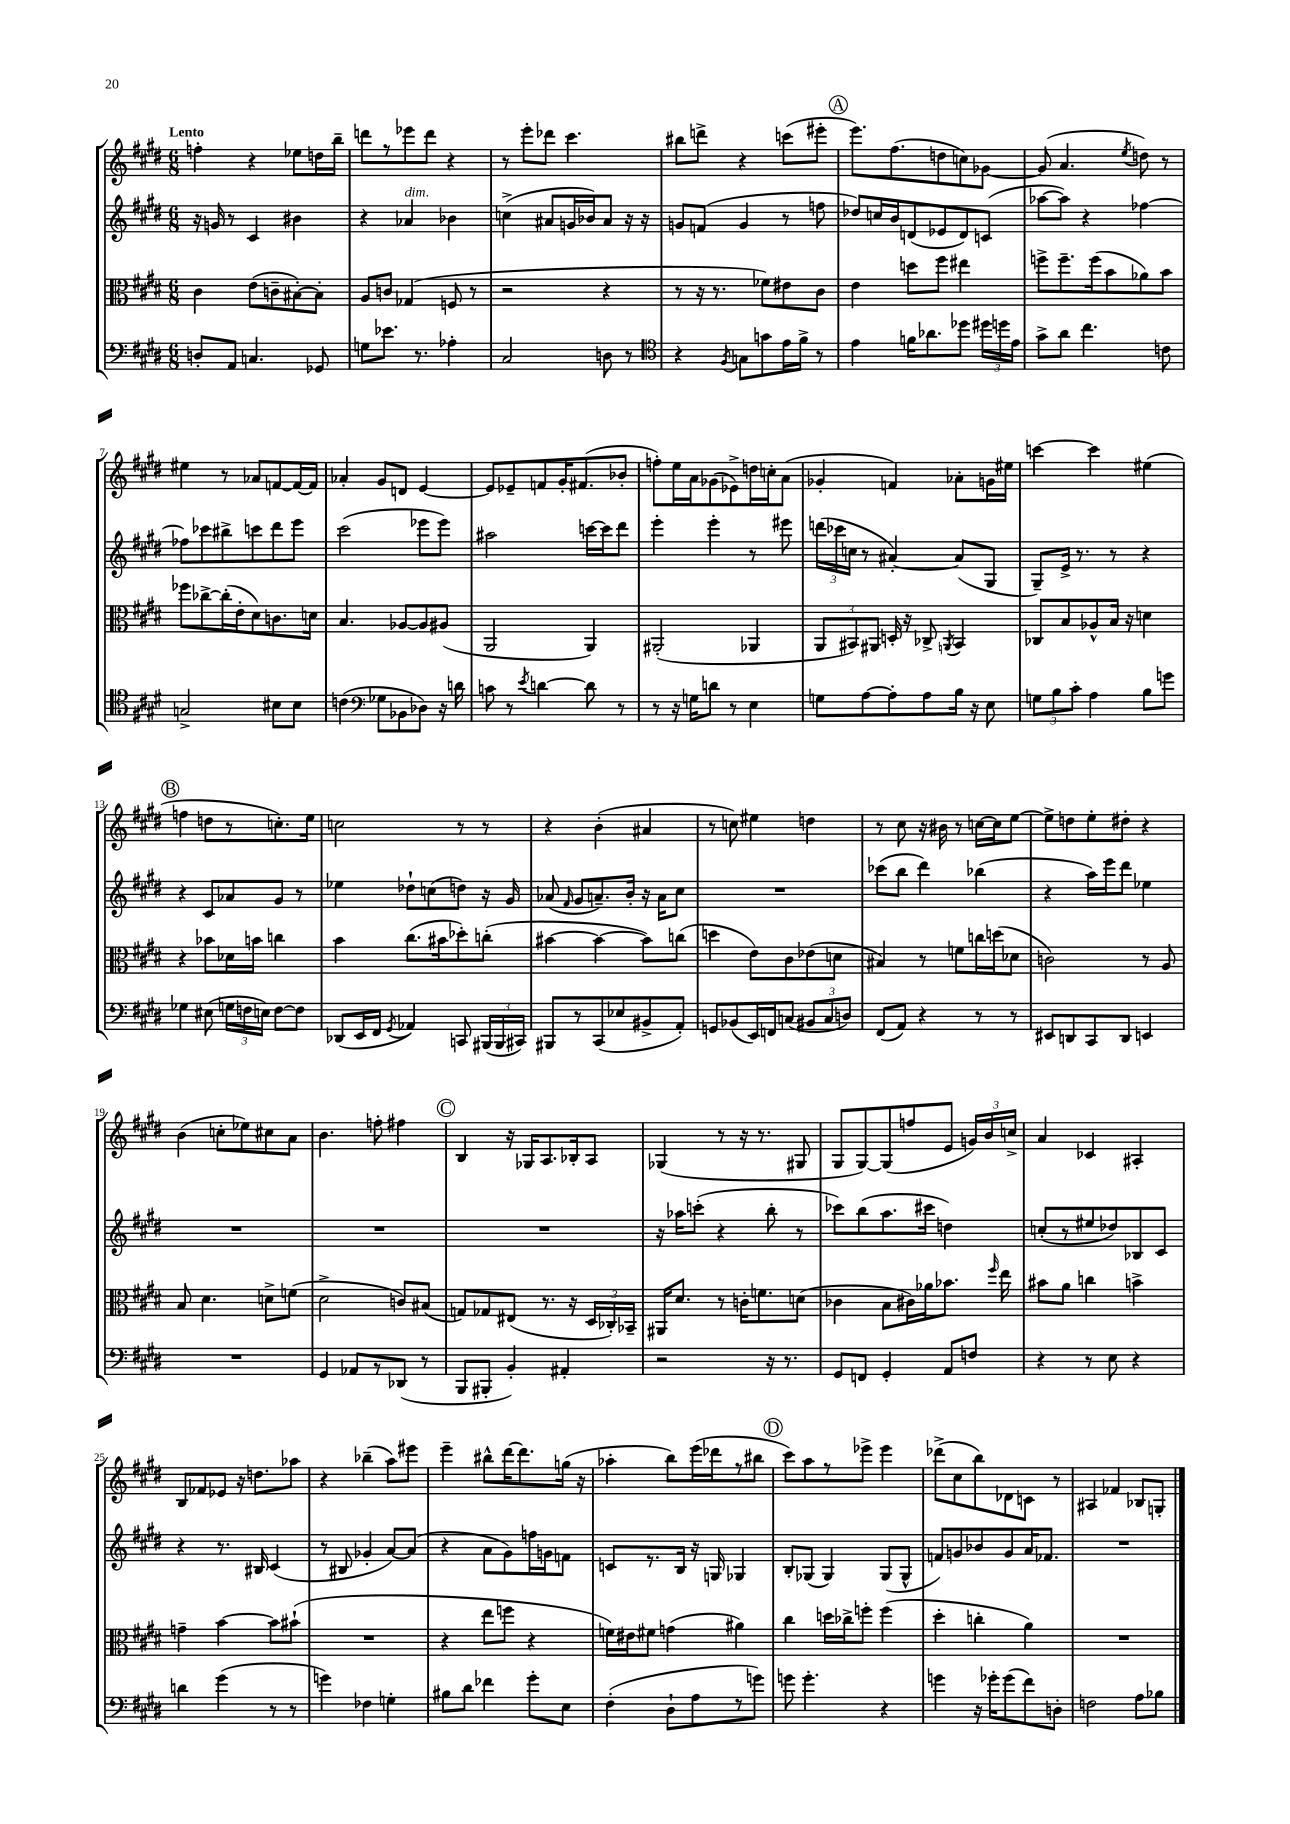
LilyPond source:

<<
\new StaffGroup <<
\new Staff = "s0" {
    \clef treble \key e \major \numericTimeSignature \time 6/8 \tempo "Lento"
    \autoBeamOff f''4-. r4 ees''8[ d''16 b''16]-- |
    d'''8[ r8 ees'''8 d'''8] r4 |
    r8 e'''8[-. des'''8] cis'''4. |
    bis''8[ d'''8]-> r4 c'''8[( eis'''8]-. |
    \mark \markup { \circle "A" } e'''8.[) fis''8.( d''8 c''8) ges'8]~ |
    ges'8( a'4. \acciaccatura { e''8 } d''8) r8 |
    eis''4 r8 aes'8[ f'8~ f'16~ f'16] |
    aes'4-. gis'8[ d'8] e'4~ |
    e'8[ ees'8-- f'8 gis'16-. fis'8.( bes'8]-. |
    f''8[-.) e''16 a'16 ges'8( ees'8->) d''16 c''16-. a'8]( |
    ges'4-. f'4) aes'8[-. g'16 eis''16] |
    c'''4~ c'''4 eis''4( |
    \mark \markup { \circle "B" } f''4 d''8[ r8 c''8.-.) e''16] |
    c''2 r8 r8 |
    r4 b'4-.( ais'4 |
    r8 c''8) eis''4 d''4 |
    r8 cis''8 r16 bis'16 r8 c''16[~ c''16 e''8]~ |
    e''8[-> d''8 e''8-. dis''8]-. r4 |
    b'4( c''8[-. ees''8) cis''8 a'8] |
    b'4. f''8-. fis''4 |
    \mark \markup { \circle "C" } b4 r16 ges16[ a8. bes16-. a8] |
    ges4( r8 r16 r8. gis8 |
    gis8[ gis8~) gis8( f''8 e'8] \tuplet 3/2 { g'16[) b'16 c''16]-> } |
    a'4 ces'4 ais4-. |
    b8[ fes'8 ees'8] r16 d''8.[ aes''8] |
    r4 bes''4--( a''8[) eis'''8] |
    e'''4-- bis''8[-^ dis'''16~ dis'''8. g''16]( r16 |
    aes''4-. b''8[) e'''16( des'''16 r8 bis''8] |
    \mark \markup { \circle "D" } cis'''8[) a''8 r8 ees'''8]-> ees'''4 |
    des'''8[->( cis''8 b''8) des'8 c'8] r8 |
    ais4 fes'4 bes8[ g8]-. \bar "|." |
}
\new Staff = "s1" {
    \clef treble \key e \major \numericTimeSignature \time 6/8
    \autoBeamOff r16 g'16 r8 cis'4 bis'4 |
    r4 aes'4^\markup { \italic "dim." } bes'4 |
    c''4->( ais'8[ g'16 bes'16) ais'8] r16 r16 |
    g'8[ f'8]( g'4 r8 f''8 |
    \mark \markup { \circle "A" } des''8[) c''16 b'16 d'8( ees'8 d'8) c'8]( |
    aes''8[~ aes''8]) r4 fes''4~ |
    fes''8[ ces'''8 bis''8-> c'''8 dis'''8 e'''8] |
    cis'''2( ees'''8[ ees'''8]) |
    ais''2 c'''16[~ c'''16 dis'''8] |
    e'''4-. e'''4-. r8 eis'''8 |
    \tuplet 3/2 { d'''16[( ces'''16 c''16] } r8 ais'4~-.) ais'8[( gis8] |
    gis8[--) e'16]-> r8. r8 r4 |
    \mark \markup { \circle "B" } r4 cis'8[ aes'8 gis'8] r8 |
    ees''4 des''8[-! c''8( d''8]) r16 gis'16 |
    aes'8( \grace { fis'16 } gis'8[ a'8.--) b'16]-. r16 a'16[ cis''8] |
    R2. |
    ces'''8[( b''8] dis'''4) bes''4( |
    r4 a''16[) e'''16 dis'''8] ees''4 |
    R2. |
    R2. |
    \mark \markup { \circle "C" } R2. |
    r16 aes''16[ c'''8]-.( r4 b''8-. r8 |
    ces'''8[) b''8( a''8. cis'''16] d''4) |
    c''8[-.( r8 eis''8 des''8) bes8 cis'8] |
    r4 r8. bis16 cis'4( |
    r8 bis8 ges'4-. a'8[~) a'8]( |
    r4 a'8[ gis'8) f''16 g'16 f'8] |
    c'8[ r8. b16] r16 g16 ges4 |
    \mark \markup { \circle "D" } b8[-. ges8]( ges4) ges8[( ges8]-^ |
    f'8[) g'8 bes'8 g'8 a'16 fes'8.] |
    R2. \bar "|." |
}
\new Staff = "s2" {
    \clef alto \key e \major \numericTimeSignature \time 6/8
    \autoBeamOff cis'4 e'8[( c'8-- bis8~-.) bis8]-. |
    a8[ c'8] ges4( f8 r8 |
    r2 r4 |
    r8 r16 r8. fes'8[) eis'8 cis'8] |
    \mark \markup { \circle "A" } e'4 d''8[ fis''8] eis''4 |
    f''8[-> f''8.-- f''16( b'8 aes'8) b'8] |
    fes''8[ ces''8~-> ces''16-.( e'16-. dis'8) c'8. d'16] |
    b4. aes8[~ aes8 ais8]( |
    a,2 a,4) |
    ais,2-.( aes,4 |
    \tuplet 3/2 { a,8[ bis,8) ais,8] } d16-. r16 ces8-> \acciaccatura { a,8 } bis,4 |
    ces8[ b8 aes8-^ b16] r16 d'4 |
    \mark \markup { \circle "B" } r4 bes'8[ des'16 b'16] c''4 |
    b'4 cis''8.[( bis'16 des''8-.) c''8]-.( |
    bis'4~ bis'4~ bis'8[) c''8]( |
    d''4 e'8[) cis'8 ees'8( d'8] |
    bis4) r8 f'8[ c''16 d''16( des'8] |
    c'2) r8 a8 |
    b8 dis'4. d'8[-> f'8]( |
    dis'2-> c'8[) bis8]( |
    \mark \markup { \circle "C" } g8[) ges8 eis8]( r8. r16 \tuplet 3/2 { dis16[ ces16-.) bes,16]-- } |
    ais,16[ dis'8.] r8 c'16[-. f'8. d'8]( |
    ces'4 b8[ cis'16) aes'16 bes'8.] \grace { fis''16 } e''16 |
    bis'8[ a'8] c''4 b'4-> |
    g'4-- b'4~ b'8[ bis'8]-!( |
    R2. |
    r4 e''8[ f''8] r4 |
    f'16[) eis'16 fis'8] g'4( ais'4) |
    \mark \markup { \circle "D" } cis''4 d''16[ ces''16-> f''8]-. f''4( |
    dis''4-. c''4-. a'4) |
    R2. \bar "|." |
}
\new Staff = "s3" {
    \clef bass \key e \major \numericTimeSignature \time 6/8
    \autoBeamOff d8[-. a,8] c4. ges,8 |
    g8[ ees'8.] r8. aes4-. |
    cis2 d8 r8 |
    \clef tenor r4 \acciaccatura { fis8 } g8[ g'8 e'16 fis'16]-> r8 |
    \mark \markup { \circle "A" } e'4 f'16[ aes'8. des''8] \tuplet 3/2 { dis''16[ d''16 e'16] } |
    gis'8[-> a'8] cis''4. c'8 |
    g2-> bis8[ bis8] |
    c'4( \clef bass ges8[ bes,8 des8]) r16 d'16 |
    c'8 r8 \acciaccatura { e'8 } d'4~ d'8 r8 |
    r8 r16 g16[ d'8] r8 e4 |
    g8[ a8~ a8-. a8 b16] r16 e8 |
    \tuplet 3/2 { g8[ b8 cis'8]-. } a4 b8[ g'8] |
    \mark \markup { \circle "B" } ges4 eis8( \tuplet 3/2 { g16[ f16 e16]) } f8[~ f8] |
    des,8[( e,16 fis,16] \acciaccatura { gis,8 } aes,4) c,8 \tuplet 3/2 { bis,,16[( bis,,16 cis,16]) } |
    bis,,8[ r8 cis,8( ees8 bis,8-> a,8]-.) |
    g,8[ bes,8( e,16) f,16 c8]( \tuplet 3/2 { bis,8[ c8 d8]) } |
    fis,8[( a,8]) r4 r8 r8 |
    eis,8[ d,8 cis,8 d,8] e,4 |
    R2. |
    gis,4 aes,8[ r8 des,8]( r8 |
    \mark \markup { \circle "C" } b,,8[ bis,,8]-. b,4-.) ais,4-. |
    r2 r16 r8. |
    gis,8[ f,8] gis,4-. a,8[ f8] |
    r4 r8 e8 r4 |
    d'4 gis'4( r8 r8 |
    g'4) fes4 g4-. |
    bis8[ dis'8] fes'4 gis'8[-. e8] |
    fis4-.( dis8[-! a8 r8 g'8]) |
    \mark \markup { \circle "D" } g'8 g'4.-. r4 |
    g'4 r16 ges'16[-. ges'8( fis'8) d8]-. |
    f2 a8[ bes8] \bar "|." |
}
>>
>>
